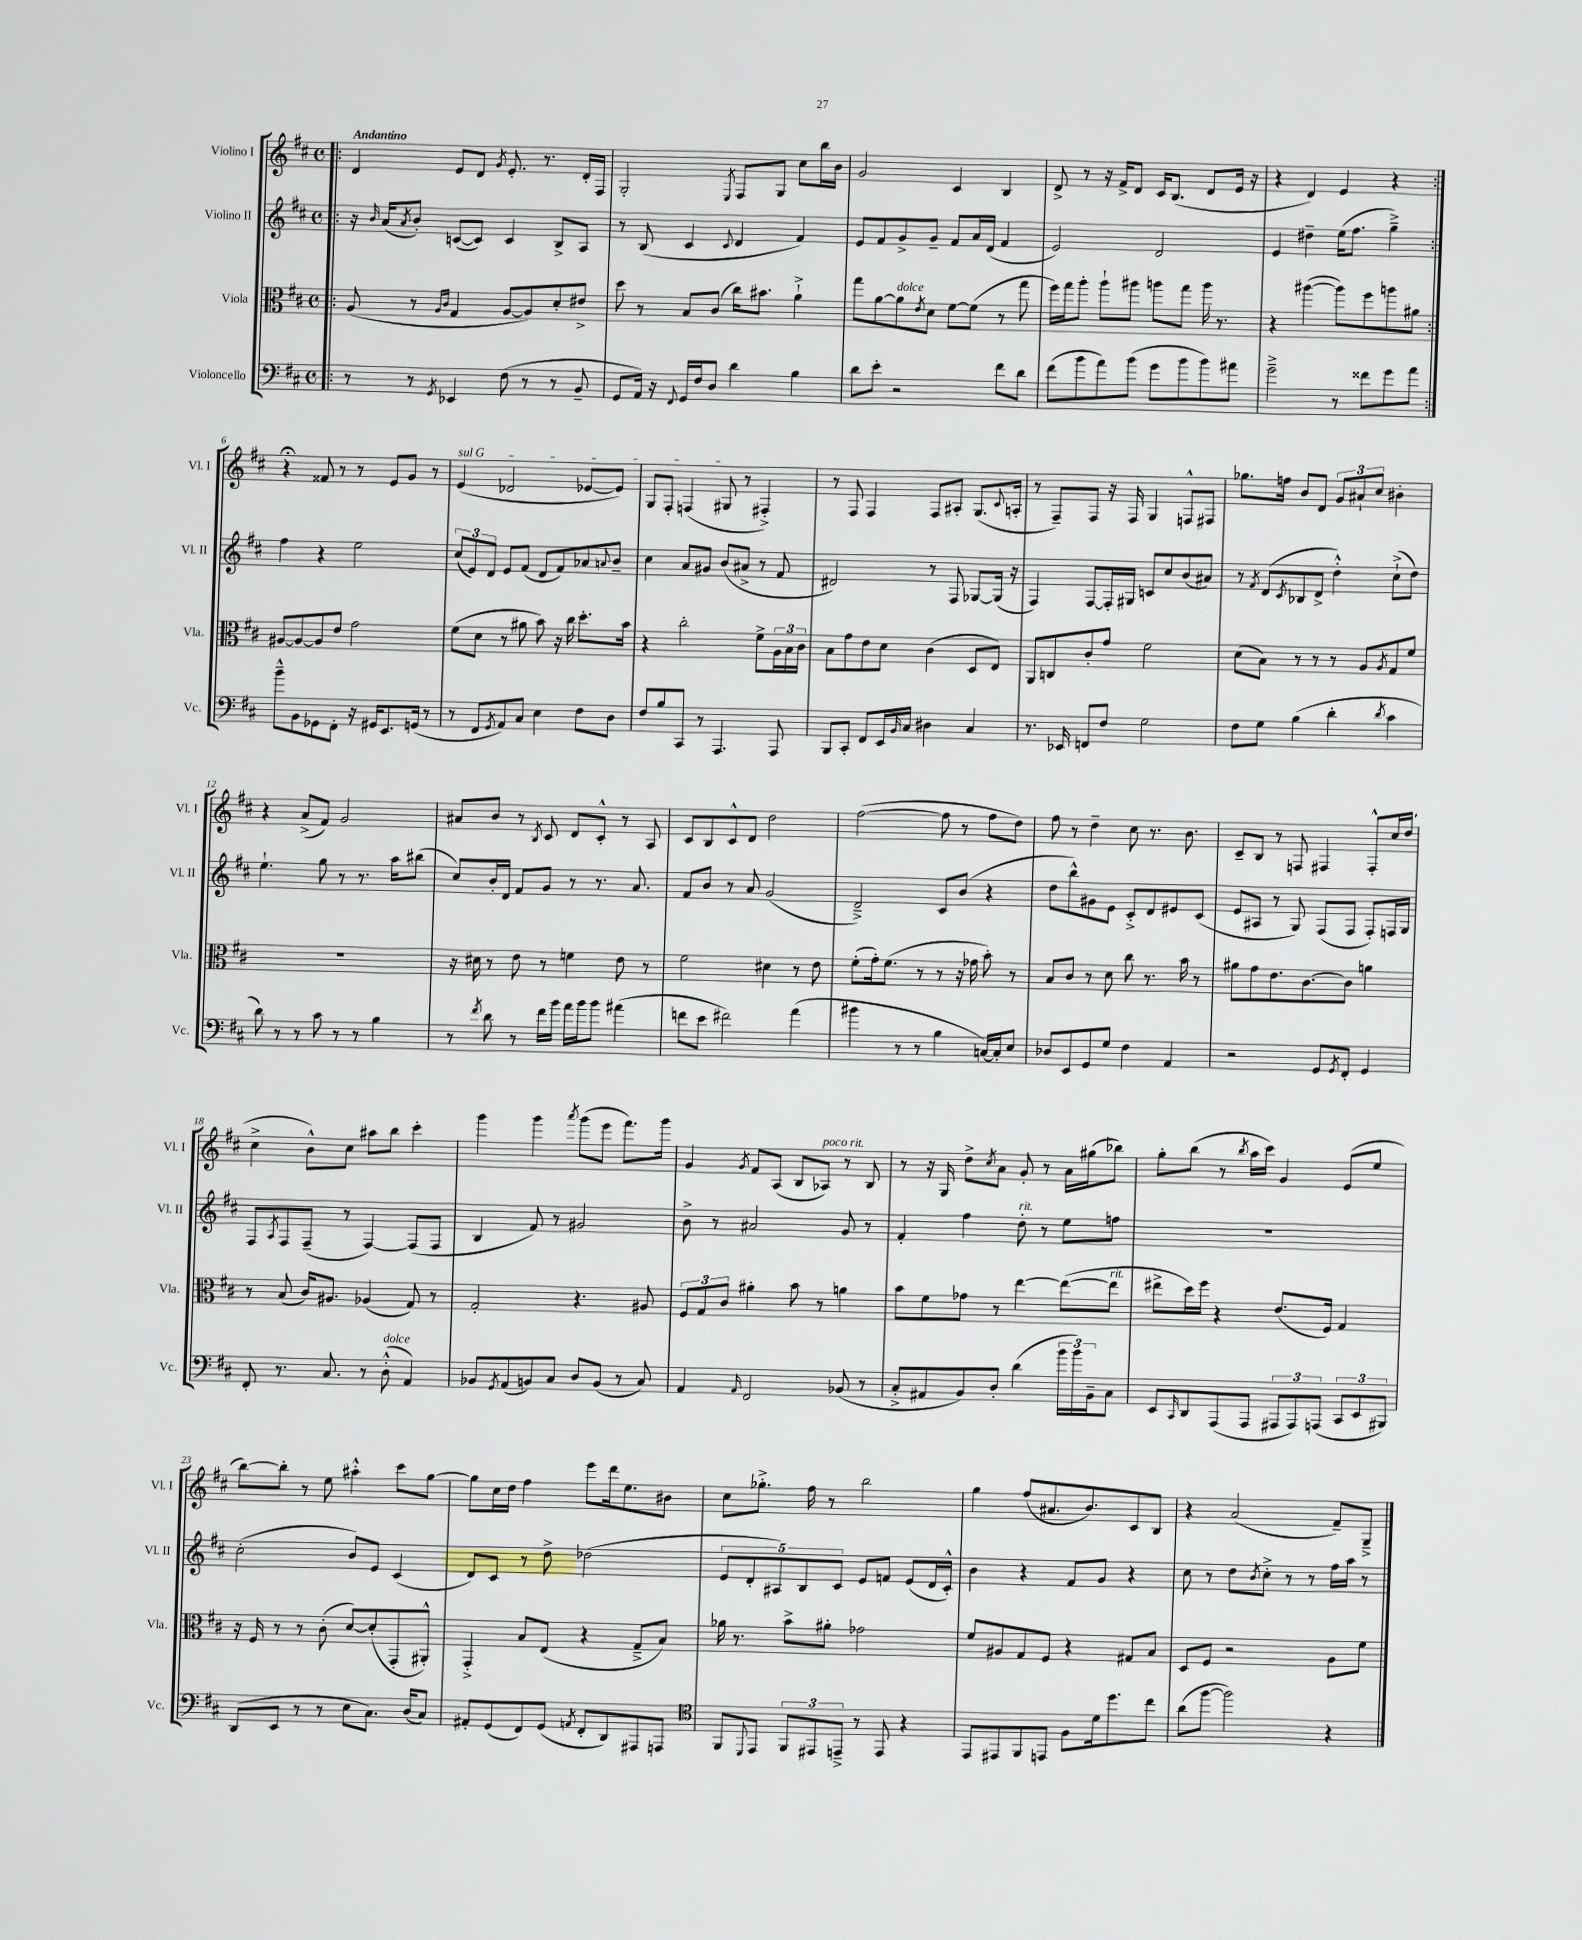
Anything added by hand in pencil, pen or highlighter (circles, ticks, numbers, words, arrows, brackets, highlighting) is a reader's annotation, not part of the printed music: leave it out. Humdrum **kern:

**kern	**kern	**kern	**kern
*staff4	*staff3	*staff2	*staff1
*clefF4	*clefC3	*clefG2	*clefG2
*k[f#c#]	*k[f#c#]	*k[f#c#]	*k[f#c#]
*M4/4	*M4/4	*M4/4	*M4/4
*met(c)	*met(c)	*met(c)	*met(c)
=!|:	=!|:	=!|:	=!|:
8r	(8A	16r	4d
.	.	16qqb	.
.	.	(16a	.
.	.	8qa	.
8r	8r	8b')	.
.	16qqA	.	.
8qGG	16qqc#	.	.
4EE-	4G	([8c	8e
.	.	8c])	8d
.	.	.	8qg
(8F#	[8A	4c	8.e'
8r	8A])	.	.
.	.	.	8.r
8r	8d'	8B^	.
8BB~	8e#^	8A	16d'
.	.	.	16F#
=	=	=	=
8GG	8dd	8r	2G'
16AA)	8r	(8B	.
16r	.	.	.
8qqFF#	.	.	.
16GG	8B	4c#	.
16F#	.	.	.
8D	(8c#	.	.
.	.	8qqc#	8qE
4d	16cc#)	4d	8F#
.	8.b#	.	.
.	.	.	8G
4B	4a`^	4f#)	8cc#
.	.	.	16bb
.	.	.	16b
=	=	=	=
8d	8gg	8e	2g
8e'	[8a	8f#	.
2r	8a]	8g^	.
.	8qe	.	.
.	8d	8g~	.
.	[8f#	8f#	4c#
.	(8f#]	16a	.
.	.	(16d	.
8f#	8r	4f#	4B
8d	8gg	.	.
=	=	=	=
(8f#	16ff#)	2e)	8d^
.	16gg	.	.
8b	8aa'	.	8r
8a)	8aa`	.	16r
.	.	.	16f#^
(8b	8aa#	.	8d
8g	8aa	2d	16c#
.	.	.	(8.B
8b	8gg	.	.
8b)	16aa	.	8d
.	8.r	.	.
8a#	.	.	16e
.	.	.	16r
=	=	=	=
2g~^	4r	4e	4r
.	([4aa#	4dd#~	4d)
8r	8aa#])	(16ee	4e
.	.	8.ff#	.
8f##	8ff#	.	.
8g	8aa	4gg~^)	4r
8a	8a#	.	.
=:|!	=:|!	=:|!	=:|!
8b~^^	[8A#	4ff#	4r;
8BB	8A#_	.	.
8GG-	8A#]	4r	8f##
8FF#'	8e	.	8r
16r	2g	2ee	8r
16GG#	.	.	.
8.EE	.	.	8e
.	.	.	8g
(16GG	.	.	.
8r	.	.	8r
=	=	=	=
8r	(8f#	(12cc#	(4e
.	.	12e)	.
8FF#	8d	.	.
.	.	12d	.
8qGG	.	.	.
8AA)	8r	8e	2d-
8C#	8a#	(8f#	.
4E	8b)	8d	.
.	16r	8f#)	.
.	16cc#	.	.
8F#	8.dd'	8a-	[8e-
.	.	8qqa	.
8D	.	8b~	8e-])
.	16b	.	.
=	=	=	=
8F#	4r	4cc#	8G
8B	.	.	8F#'
8CC#	2cc#'	8a	(4F
8r	.	8g#	.
4.AAA	.	(8b	8G#
.	.	8a#^	8r
.	8f#^	8r	4F#'^)
8AAA	24A	8f#	.
.	24B	.	.
.	24c#	.	.
=	=	=	=
8BBB	8B	2d#)	8r
8CC#'	8g	.	8F#
8FF#	8e	.	4F#
16EE	8d	.	.
16qqBB	.	.	.
16C#	.	.	.
4D#	(4c#	8r	8F#
.	.	8F#	8A#'
4C#	8D	[8G-	(8.G
.	8E)	(16G-]	.
.	.	.	8qqc#
.	.	16r	16A'
=	=	=	=
8.r	8AA	4F#)	8r
.	8C	.	8F#~)
16EE-	.	.	.
8FF	8c#'	[8F#	8F#
8F#	8g	16F#']	16r
.	.	16G#	16F#
2G	2f#	8c	4G
.	.	8cc#	.
.	.	(8b	8F^^
.	.	8a#)	8F#
=	=	=	=
8F#	(8d	8r	8.gg-
.	.	8qf#	.
8G	8B)	(8d	.
.	.	.	16ff
.	.	8qc#	.
(4B	8r	8B-	8b
.	8r	8d^	8d
4d'	8r	4dd'^^)	12g
.	.	.	12a#`
.	8A	.	.
.	.	.	12cc#
8qd	8qA	.	.
4c#	8G	(8cc#`^	4b#'
.	8f#	8dd)	.
=	=	=	=
8d)	1r	4.ee`	4r
8r	.	.	.
8r	.	.	(8a^
8c#	.	8gg	8f#)
8r	.	8r	2g
8r	.	8.r	.
4B	.	.	.
.	.	16aa	.
.	.	(8bb#	.
=	=	=	=
8r	16r	8cc#)	8a#
.	16d#	.	.
8qf#	.	.	.
8d	8r	16b'	8b
.	.	16d	.
8r	8e	8f#	8r
.	.	.	8qB
16f#	8r	8g	8c#
16b	.	.	.
16a	4f	8r	8d
16b	.	.	.
8b	.	8.r	8c#'^^
(4a#	8e	.	8r
.	.	8.a	.
.	8r	.	8A
=	=	=	=
8f	2f#	8f#	8c#
8e	.	8b	8B
2f#)	.	8r	8c#^^
.	.	8a	8d
.	4d#	(2g	2dd
(4a	8r	.	.
.	8e	.	.
=	=	=	=
4b#	(8f#'	2d~^)	([2ff#
.	16g')	.	.
.	(8.f#	.	.
8r	.	.	.
8r	8r	.	.
4B	8r	8c#	8ff#]
.	16r	(8b	8r
.	16g-	.	.
[16C)	8b')	4r	8ff#
16C']	.	.	.
8E	8r	.	8dd)
=	=	=	=
8D-	8B	8dd	8ff#
8EE	8c#	8bb^^)	8r
8GG	8r	8g#	4dd~
8G	8d	8e	.
4F#	8cc#	8c#'^	8cc#
.	8.r	8d	8.r
4AA	.	8e#	.
.	16b	.	8.b
.	8r	(8c#	.
=	=	=	=
2r	8a#	8e	8c#~
.	8g	8A#	8B
.	8.e	8r	8r
.	.	8G)	8F
.	[8.c#	.	.
8GG	.	(8F#	4F#
8qGG	.	.	.
8FF#'	8c#]	8F#	.
4GG	4a	8F#')	8F#'^^
.	.	16F	16cc#
.	.	16G	(16dd
=	=	=	=
8FF#'	8r	8F#	4cc#^
.	.	8qA	.
8.r	(8B	8F#	.
.	16c#)	(8F#~	8b^^)
8.C#	8.A#	.	.
.	.	8r	8cc#
8r	(4A-	[4F#)	8aa#
(8D'^^	.	.	8bb
4AA)	8G)	(8F#]	4ccc#'
.	8r	8F#	.
=	=	=	=
8BB-	2G'	4B	4ggg
8qGG	.	.	.
(8AA	.	.	.
8BB)	.	8f#)	4ggg
8C#	.	8r	.
.	.	.	8qaaa
8D	4.r	2g#	(8ggg
(8BB	.	.	8eee
8r	.	.	8.fff#)
8C#)	8A#	.	.
.	.	.	16ggg
=	=	=	=
4AA	12F#	8b^	4g
.	12G	.	.
.	.	8r	.
.	12c#	.	.
16qqAA	.	.	8qg
2FF#	4a#'	2a#	8f#
.	.	.	(8A
.	8b	.	8B
.	8r	.	8A-)
(8BB-	4a	8g	8r
8r	.	8r	8B
=	=	=	=
8C#'^	8b	4f#'	8r
8AA#	8f#	.	16r
.	.	.	16G
8BB)	8g-	4ff#	8dd^
.	.	.	8qcc#
8D'	8r	.	8a
(4d	[4ee	8dd'	8g'
.	.	8r	8r
24b	(8ee_	8ee	16a
24b)	.	.	.
.	.	.	(16gg#
24BB~	.	.	.
8C#	8ee]	8ff	8bb-)
=	=	=	=
8EE	8ee#^	1r	8gg'
16qqCC#	.	.	.
8DD	16dd)	.	(8bb
.	16ff#	.	.
(8AAA	4r	.	8r
.	.	.	8qbb
8AAA	.	.	16aa
.	.	.	16ccc#)
12AAA#	(8.e	.	4g
12AAA#)	.	.	.
(12AAA	.	.	.
.	16F#)	.	.
12CC#	4G	.	(8e
12EE	.	.	.
.	.	.	8ee
12BBB#)	.	.	.
=	=	=	=
(8DD	16r	(2cc#'	[8bb)
.	16F#	.	.
8EE	8r	.	8bb']
8r	8r	.	8r
8r	(8c#'	.	8ee
8E	[8d)	8b)	4aa#'^^
8.C#)	(8d']	8e	.
.	8GG'	(4c#	8ccc#
(16D	.	.	.
8C#)	8AA#'^^)	.	[8gg
=	=	=	=
8AA#'	4GG'^	8d)	8gg]
(8GG	.	8c#	16cc#
.	.	.	16dd
8FF#)	8B	8r	4ff#
(8GG	(8E	8dd^	.
8qAA	.	.	.
8FF#'	4r	(2dd-	8eee
8DD)	.	.	16ddd
.	.	.	8.ee
8AAA#	8G~^	.	.
8AAA	8B)	.	8b#
=	=	=	=
*clefC4	*	*	*
8FF#	16a-	10e	8cc#
.	8.r	.	.
.	.	10d'	.
8qqDD	.	.	.
8EE	.	.	8.gg-'^
.	.	10A#)	.
12FF#	8b^	.	.
.	.	10B	.
.	.	.	16ff#
12EE#	.	.	.
.	8a#'	.	8r
.	.	10c#	.
12EE~^	.	.	.
8r	2g-	8e	2bb
8EE	.	8f	.
4r	.	(8e	.
.	.	16d	.
.	.	16c#'^^)	.
=	=	=	=
8EE	8f#	4b	4gg
8EE#	8A#	.	.
8FF#	8G	4r	(8ff#
8EE	8F#	.	8.a#
8F#	4r	8f#	.
.	.	.	8.b)
16d	.	8g	.
8.dd	.	.	.
.	8G#	4r	8c#
8cc#	8B	.	8B
=	=	=	=
(8a	8D	8cc#	4r
[8ff#	8F#	8r	.
2ff#])	2r	8dd	(2a
.	.	8qb	.
.	.	8cc#'^	.
.	.	8r	.
.	.	8r	.
4r	8A	16ff#	8f#~)
.	.	16aa	.
.	8f#	8r	8G~^
==	==	==	==
*-	*-	*-	*-
